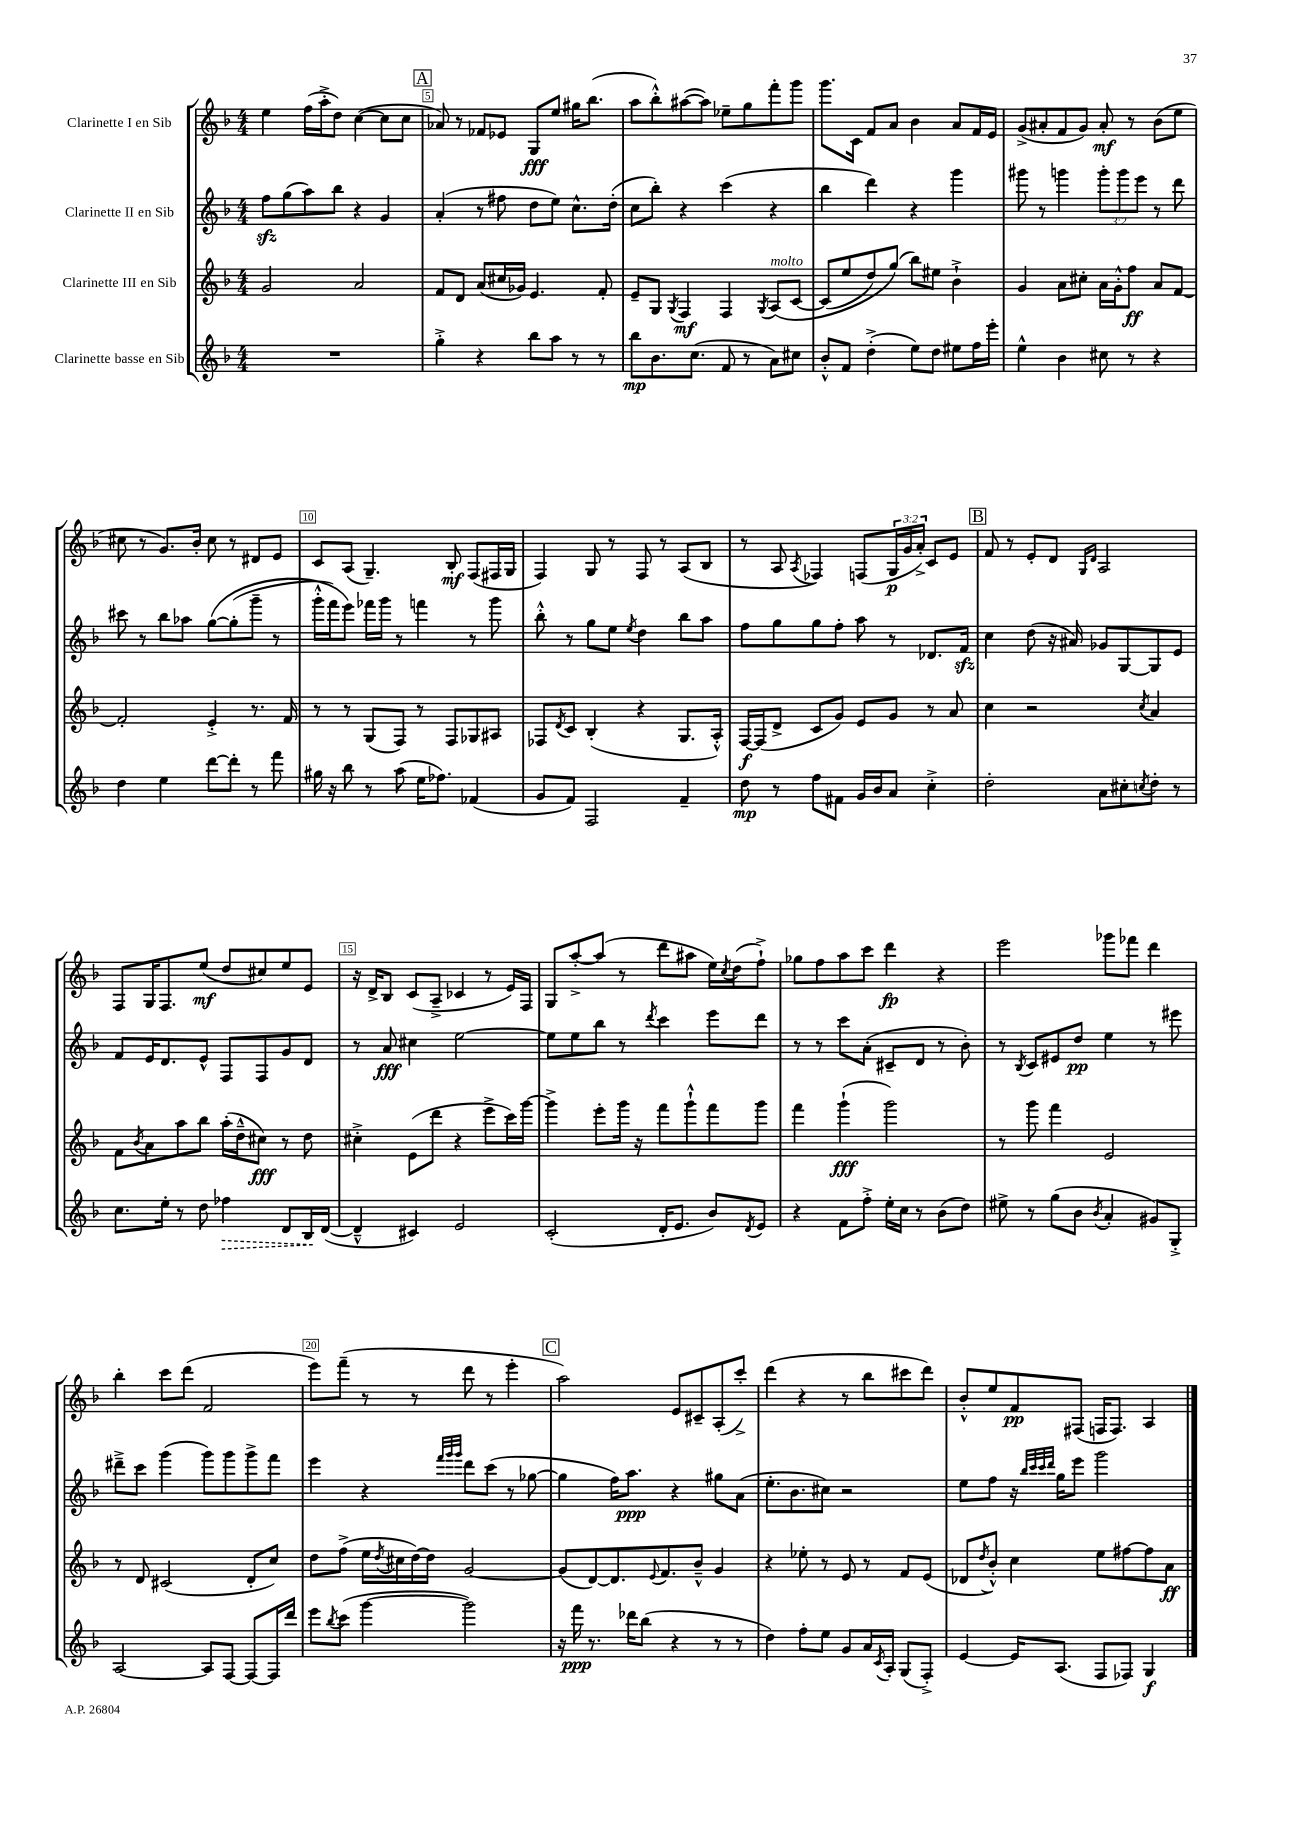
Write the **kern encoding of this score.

**kern	**kern	**kern	**kern
*staff4	*staff3	*staff2	*staff1
*clefG2	*clefG2	*clefG2	*clefG2
*k[b-]	*k[b-]	*k[b-]	*k[b-]
*M4/4	*M4/4	*M4/4	*M4/4
1r	2g/	8ff\L	4ee\
.	.	(8gg\	.
.	.	8aa\)	(16ff\LL
.	.	.	16aa'^\J
.	.	8bb-\J	8dd\J)
.	2a/	4r	([4cc\
.	.	4g/	8cc\]L
.	.	.	8cc\J
=	=	=	=
4gg'^\	8f/L	(4a'/	8a-/)
.	8d/J	.	8r
4r	(8a/L	8r	8f-/L
.	16cc#/L	8ff#\	8e-/J
.	16g-/JJ)	.	.
8bb-\L	4.e/	8dd\L	8G/L
8aa\J	.	8ee\J)	8ee/J
8r	.	8.cc^^\L	16gg#\LK
.	.	.	(8.bb-\J
8r	8f'/	.	.
.	.	(16dd'\Jk	.
=	=	=	=
8bb-\L	8e~/L	8cc\L	8aa\L
8.b-\	8G/J	8bb-'\J)	8bb-'^^\)
.	8qG/	.	.
.	4F/	4r	([8aa#\
(8.cc\J	.	.	.
.	.	.	8aa#\]J)
8f/	4F/	(4ccc\	8ee-~\L
8r	.	.	8gg\
.	8qG/	.	.
8a\L)	&(8A/L	4r	8fff'\
8cc#\J	[8c/J	.	8ggg\J
=	=	=	=
8b-'^^/L	(8c/]L	4bb-\	8.ggg\L
8f/J	8ee/	.	.
.	.	.	16c\Jk
(4dd'^\	8dd/)	4ddd\)	8f/L
.	(8gg/J&)	.	8a/J
8ee\L)	8bb-\L)	4r	4b-\
8dd\J	8ee#\J	.	.
8ee#\L	4b-`^\	4ggg\	8a/L
16ff\L	.	.	16f/L
16eee'\JJ	.	.	16e/JJ
=	=	=	=
4ee^^\	4g/	8ggg#\	(8g^/L
.	.	8r	8a#'/
4b-\	8a\L	4ggg\	8f/
.	8cc#'\J	.	8g/J)
8cc#\	16a\LL	12ggg'\L	8a#'/
.	16g'^^\J	.	.
.	.	12ggg\	.
8r	8ff\J	.	8r
.	.	12eee\J	.
4r	8a/L	8r	(8b-\L
.	[8f/J	8ddd\	8ee\J
=	=	=	=
4dd\	2f'/]	8ccc#\	8cc#\
.	.	8r	8r
4ee\	.	8bb-\L	8.g/L)
.	.	8aa-\J	.
.	.	.	16b-'/Jk
[8ddd\L	4e'^/	&([8gg\L	8cc#\
8ddd'\]J	.	(8gg'\]	8r
8r	8.r	8ggg~\J	8d#/L
8fff\	.	8r	8e/J
.	16f/	.	.
=	=	=	=
16gg#\	8r	16ggg'^^\LL	8c/L
16r	.	16fff\J)	.
8bb-\	8r	8eee\J&)	(8A/J
8r	(8G/L	16fff-\LL	4.G~/)
.	.	16ggg\JJ	.
(8aa\	8F/J)	8r	.
16ee\LK	8r	4fff\	.
8.ff-\J)	.	.	.
.	8F/L	.	8B-'/
(4f-/	8G-/	8r	(8F/L
.	8A#/J	8ggg\	16F#/L
.	.	.	16G/JJ
=	=	=	=
8g/L	8F-/L	8bb-'^^\	4F/)
.	8qd/	.	.
8f/J)	8c/J	8r	.
2F/	(4B-'/	8gg\L	8G/
.	.	8ee\J	8r
.	.	8qee/	.
.	4r	4dd\	8F/
.	.	.	8r
4f~/	8.G/L	8bb-\L	(8A/L
.	.	8aa\J	8B-/J
.	16A'^^/Jk)	.	.
=	=	=	=
8dd\	[16F/LL	8ff\L	8r
.	(16F/]J	.	.
8r	8d^/J	8gg\	8A/
.	.	.	8qA/
8ff\L	8c/L	8gg\	4F-/)
8f#\J	8g/J)	8ff'\J	.
16g/LL	8e/L	8aa\	(8F/L
16b-/J	.	.	.
8a/J	8g/J	8r	24G/L
.	.	.	24g/
.	.	.	24a'^/JJ)
4cc'^\	8r	8.d-/L	8c/L
.	8a/	.	8e/J
.	.	16f/Jk	.
=	=	=	=
2dd'\	4cc\	4cc\	8f/
.	.	.	8r
.	2r	(8dd\	8e'/L
.	.	16r	8d/J
.	.	16a#/)	.
.	.	.	16qqG/LL
.	.	.	16qqd/JJ
8a\L	.	8g-/L	2A/
8cc#'\	.	[8G/	.
8qcc/	8qcc/	.	.
8dd'\J	4a/	8G/]	.
8r	.	8e/J	.
=	=	=	=
8.cc\L	8f\L	8f/L	8F/L
.	8qb-/	.	.
.	8a\	16e/K	16G/K
16ee'\Jk	.	8.d/	8.F/
8r	8aa\	.	.
8dd\	8bb-\J	8e^^/J	(8ee/J
4ff-\	(16aa'\LL	8F/L	8dd/L
.	16dd~^^\J	.	.
.	8cc#\J)	8F/	8cc#/)
8d/L	8r	8g/	8ee/
16B-/L	8dd\	8d/J	8e/J
([16d/JJ	.	.	.
=	=	=	=
4d~^^/]	4cc#'^\	8r	16r
.	.	.	16d^/LK
.	.	8a/	8B-/J
4c#/)	(8e\L	4cc#\	(8c/L
.	8ddd\J	.	8A~^/J
2e/	4r	[2ee\	4c-/
.	8eee^\L	.	8r
.	16ccc\L)	.	16e/LL)
.	[16ggg\JJ	.	16F/JJ
=	=	=	=
(2c'/	4ggg^\]	8ee\]L	8G/L
.	.	8ee\	[8aa'^/
.	8eee'\L	8bb-\J	(8aa/]J
.	16ggg\Jk	8r	8r
.	16r	.	.
.	.	8qddd/	.
16d'/LK	8fff\L	4ccc\	8ddd\L
8.e/J	.	.	.
.	8ggg`^^\	.	8aa#\J
8b-/L)	8fff\	8eee\L	16ee\LL)
.	.	.	8qcc/
.	.	.	(16dd\J
8qd/	.	.	.
8e/J	8ggg\J	8ddd\J	8ff`^\J)
=	=	=	=
4r	4fff\	8r	8gg-\L
.	.	8r	8ff\
8f\L	(4ggg`\	8ccc\L	8aa\
8ff'^\J	.	(8a'\J	8ccc\J
16ee'\LL	2ggg\)	8c#~/L	4ddd\
16cc\JJ	.	.	.
8r	.	8d/J	.
(8b-\L	.	8r	4r
8dd\J)	.	8b-'\)	.
=	=	=	=
8ee#^\	8r	8r	2eee\
.	.	8qB-/	.
8r	8ggg\	8c/L	.
(8gg\L	4fff\	8e#/	.
8b-\J	.	8dd/J	.
8qb-/	.	.	.
4a'/	2e/	4ee\	8ggg-\L
.	.	.	8fff-\J
8g#/L)	.	8r	4ddd\
8G'^/J	.	8eee#\	.
=	=	=	=
[2A/	8r	8ddd#~^\L	4bb-'\
.	8d/	8ccc\J	.
.	(2c#/	(4ggg\	8ccc\L
.	.	.	(8ddd\J
8A/]L	.	8ggg\L)	2f/
[8F/J	.	8ggg\	.
8F/_L	8d'/L	8ggg^\	.
16F/]L	8cc/J)	8fff\J	.
16ddd/JJ	.	.	.
=	=	=	=
8eee\L	8dd\L	4eee\	8eee\L)
8qbb-/	.	.	.
(8ccc\J	(8ff^\J	.	(8fff~\J
[4ggg\	16ee\LL	4r	8r
.	8qdd/	.	.
.	16cc#\	.	.
.	[16dd\)	.	8r
.	16dd\]JJ	.	.
.	.	32qqfff/LLL	.
.	.	32qqggg/	.
.	.	32qqggg/JJJ	.
2ggg\])	[2g/	8ddd\L	8ddd\
.	.	(8ccc\J	8r
.	.	8r	4eee'\
.	.	[8gg-\	.
=	=	=	=
16r	(8g/]L	4gg-\]	2aa\)
16fff\	.	.	.
8.r	[8d/)	.	.
.	8.d/]	16ff\LK)	.
16ddd-\LK	.	8.aa\J	.
(8bb-\J	.	.	.
.	8qqe/	.	.
.	8.f/	.	.
4r	.	4r	8e/L
.	8b-~^^/J	.	8c#~/
8r	4g/	8gg#\L	(8A'/
8r	.	(8a\J	8ccc'^/J)
=	=	=	=
4dd\)	4r	8.ee'\L	(4ddd\
.	.	8.b-\	.
8ff'\L	8ee-'\	.	4r
8ee\J	8r	8cc#\J)	.
8g/L	8e/	2r	8r
16a/L	8r	.	8bb-\L
8qc/	.	.	.
16A'/JJ	.	.	.
(8G/L	8f/L	.	8ccc#\
8F'^/J)	(8e/J	.	8ddd\J)
=	=	=	=
[4e/	8d-/L	8ee\L	8b-'^^/L
.	8qdd/	.	.
.	8b-'^^/J)	8ff\J	8ee/
16e/]LK	4cc\	16r	8f/
.	.	32qqbb-/LLL	.
.	.	32qqccc/	.
.	.	32qqccc/	.
.	.	32qqddd/JJJ	.
(8.A/J	.	16gg\LK	.
.	.	8eee\J	(8F#/J
8F/L	8ee\L	2ggg\	16F/LK
.	.	.	8.F/J)
8F-/J)	[8ff#\	.	.
4G/	8ff#\]	.	4A/
.	8a\J	.	.
==	==	==	==
*-	*-	*-	*-
